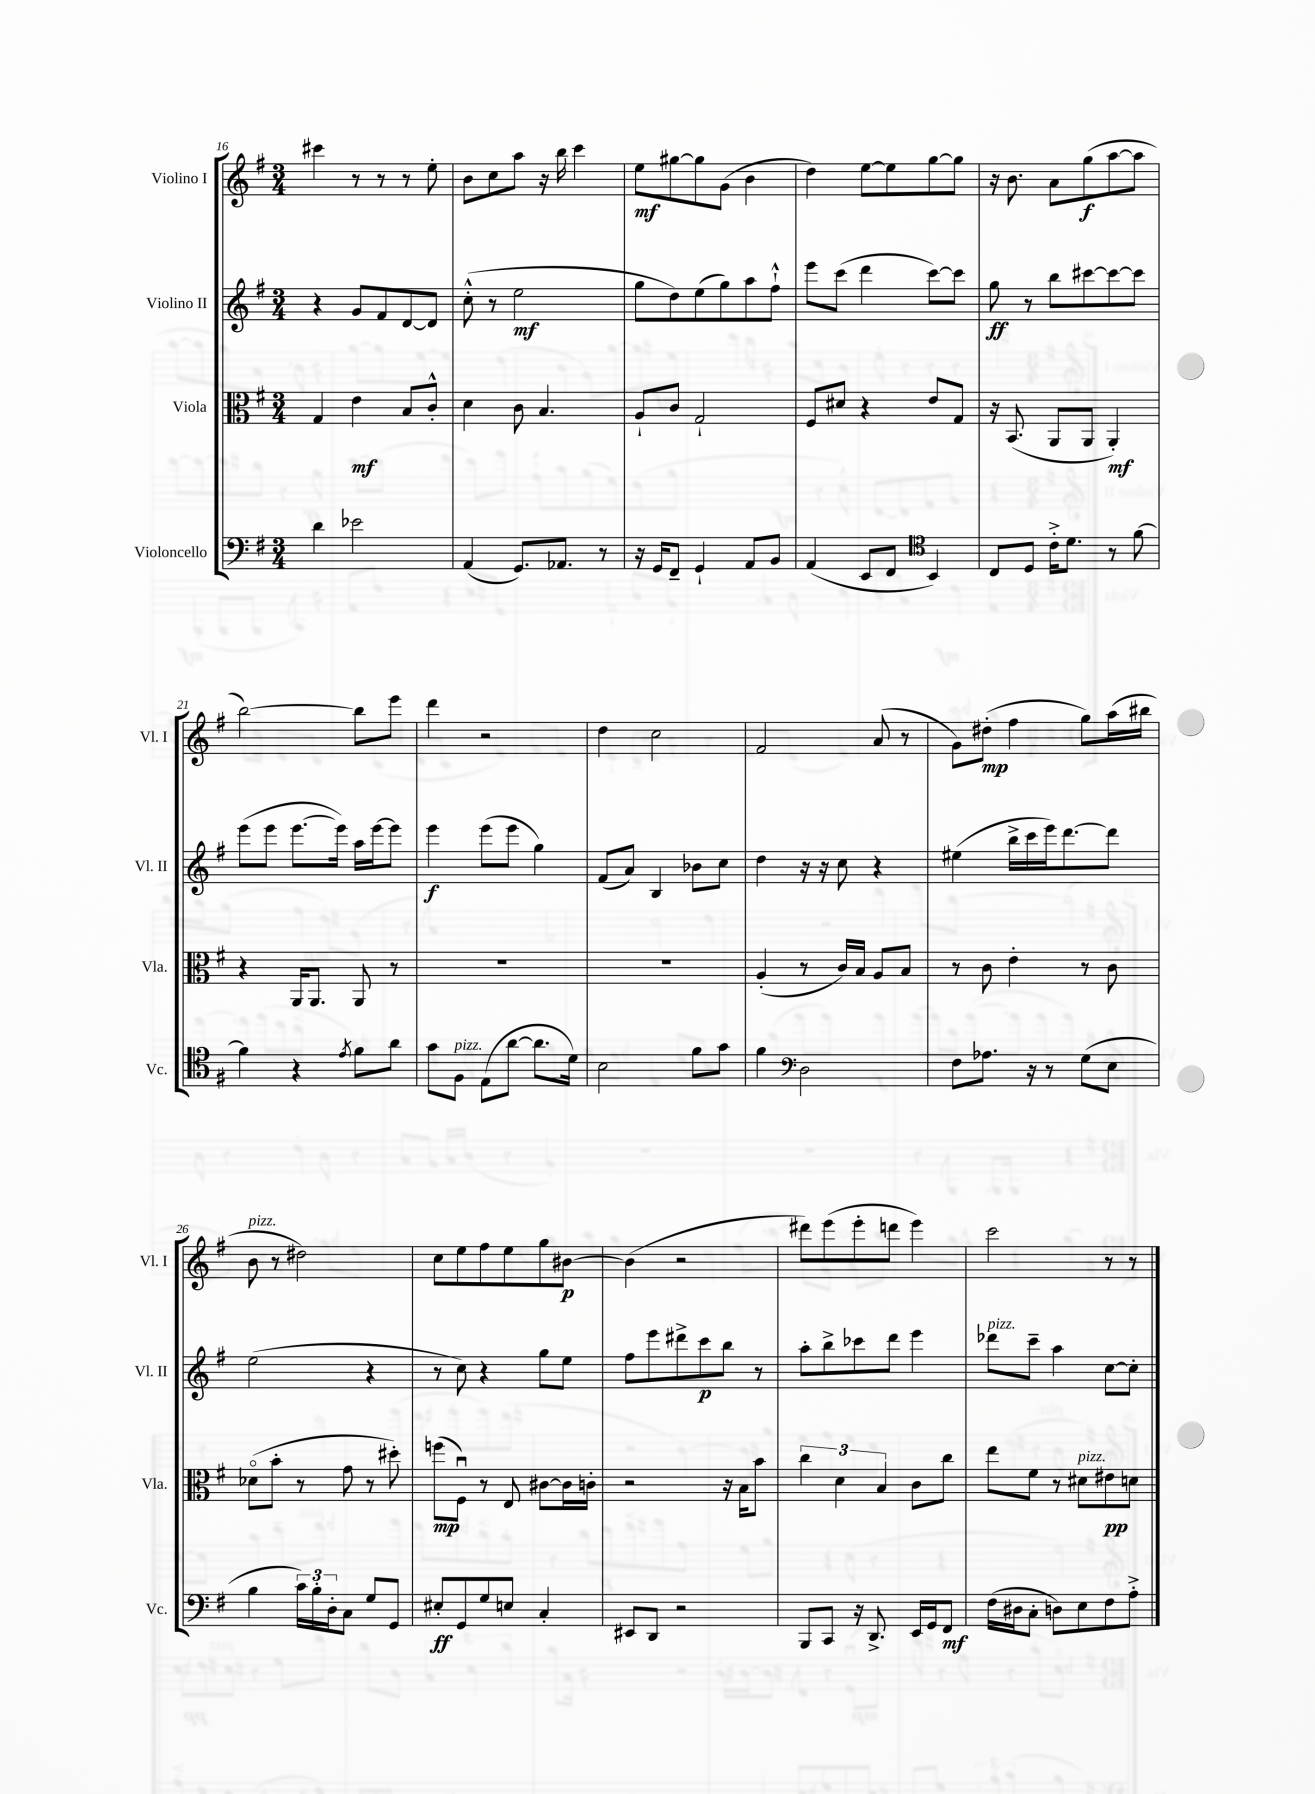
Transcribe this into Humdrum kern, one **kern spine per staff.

**kern	**kern	**kern	**kern
*staff4	*staff3	*staff2	*staff1
*clefF4	*clefC3	*clefG2	*clefG2
*k[f#]	*k[f#]	*k[f#]	*k[f#]
*M3/4	*M3/4	*M3/4	*M3/4
4d\	4G/	4r	4ccc#\
2e-\	4e\	8g/L	8r
.	.	8f#/	8r
.	8B/L	[8d/	8r
.	8c'^^/J	8d/]J	8ee'\
=	=	=	=
(4AA/	4d\	(8cc'^^\	8b\L
.	.	8r	8cc\
8.GG/L)	8c\	2ee\	8aa\J
.	4.B/	.	16r
8.AA-/J	.	.	16bb\
.	.	.	4ccc\
8r	.	.	.
=	=	=	=
16r	8A`/L	8gg\L	8ee\L
16GG/LK	.	.	.
8FF#~/J	8c/J	8dd\)	[8gg#\
4GG`/	2G`/	(8ee\	8gg#\]
.	.	8gg\)	(8g\J
8AA/L	.	8aa\	4b\
8BB/J	.	8ff#`^^\J	.
=	=	=	=
(4AA/	8F#/L	8eee\L	4dd\)
.	8d#/J	(8ccc\J	.
8EE/L	4r	4ddd\	[8ee\L
8FF#/J	.	.	8ee\]
*clefC4	*	*	*
4BB/)	8e/L	[8ccc\L)	[8gg\
.	8G/J	8ccc\]J	8gg\]J
=	=	=	=
8C/L	16r	8gg\	16r
.	(8.BB/	.	8.b\
8D/J	.	8r	.
16c'^\LK	8AA/L	8bb\L	8a\L
8.d\J	.	.	.
.	8AA/J	[8ccc#\	(8gg\
8r	4AA'/)	8ccc#\_	[8aa\
[8f#\	.	8ccc#\]J	8aa\]J
=	=	=	=
4f#\]	4r	(8eee\L	[2bb\)
.	.	8eee\J	.
4r	16AA/LK	[8.eee\L	.
.	8.AA/J	.	.
.	.	16eee\]Jk)	.
8qe/	.	.	.
8f#\L	8AA/	16aa\LL	8bb\]L
.	.	[16eee\J	.
8a\J	8r	8eee\]J	8eee\J
=	=	=	=
8g\L	2.r	4eee\	4ddd\
8F#\J	.	.	.
(8E\L	.	(8eee\L	2r
[8a\J	.	8eee\J	.
8.a\]L	.	4gg\)	.
16d\Jk)	.	.	.
=	=	=	=
2B\	2.r	(8f#/L	4dd\
.	.	8a/J)	.
.	.	4B/	2cc\
8f#\L	.	8b-\L	.
8g\J	.	8cc\J	.
=	=	=	=
4f#\	(4A'/	4dd\	2f#/
*clefF4	*	*	*
2D\	8r	16r	.
.	.	16r	.
.	16c/LL)	8cc\	.
.	16B/JJ	.	.
.	8A/L	4r	(8a/
.	8B/J	.	8r
=	=	=	=
8F#\L	8r	(4ee#\	8g\L)
8.A-\J	8c\	.	(8dd#'\J
.	4e'\	16bb^\LL	4ff#\
16r	.	16ccc\	.
8r	.	16eee\J)	.
.	.	[8.ddd\	.
(8G\L	8r	.	8gg\L)
8E\J	8c\	8ddd\]J	(16aa\L
.	.	.	16bb#\JJ
=	=	=	=
4B\	(8d-o\L	(2ee\	8b\
.	8b'\J	.	8r
24c\LL)	8r	.	2dd#\)
24B'\	.	.	.
24D'\J	.	.	.
8C\J	8g\	.	.
8G/L	8r	4r	.
8GG/J	8dd#'\)	.	.
=	=	=	=
8E#'/L	(8ff\L	8r	8cc\L
8GG/	8F#u\J)	8cc\)	8ee\
8G/	8r	4r	8ff#\
8E/J	8E/	.	8ee\
4C'/	[8c#\L	8gg\L	8gg\
.	16c#\]L	8ee\J	[8b#\J
.	16c'\JJ	.	.
=	=	=	=
8EE#/L	2r	8ff#\L	(4b#\]
8DD/J	.	8eee\	.
2r	.	8ddd#^\	2r
.	.	8ccc\	.
.	16r	8bb\J	.
.	16B\LK	.	.
.	8b\J	8r	.
=	=	=	=
8BBB/L	6cc\	8aa'\L	8ddd#\L)
8CC/J	.	8bb^\	(8eee\
.	6d\	.	.
16r	.	8ccc-\	8eee'\
8.DD^/	.	.	.
.	6B/	.	.
.	.	8ddd\J	8ddd\J
16EE/LL	8c\L	4eee\	4eee\)
16GG/J	.	.	.
8FF#/J	8cc\J	.	.
=	=	=	=
(16F#\LL	8ee\L	8ddd-\L	2ccc\
16D#\J	.	.	.
8C'\J	8f#\J	8ccc~\J	.
8D\L)	8r	4aa\	.
8E\	8d#\L	.	.
8F#\	8e#\	[8cc\L	8r
8A'^\J	8d\J	8cc'\]J	8r
==	==	==	==
*-	*-	*-	*-
